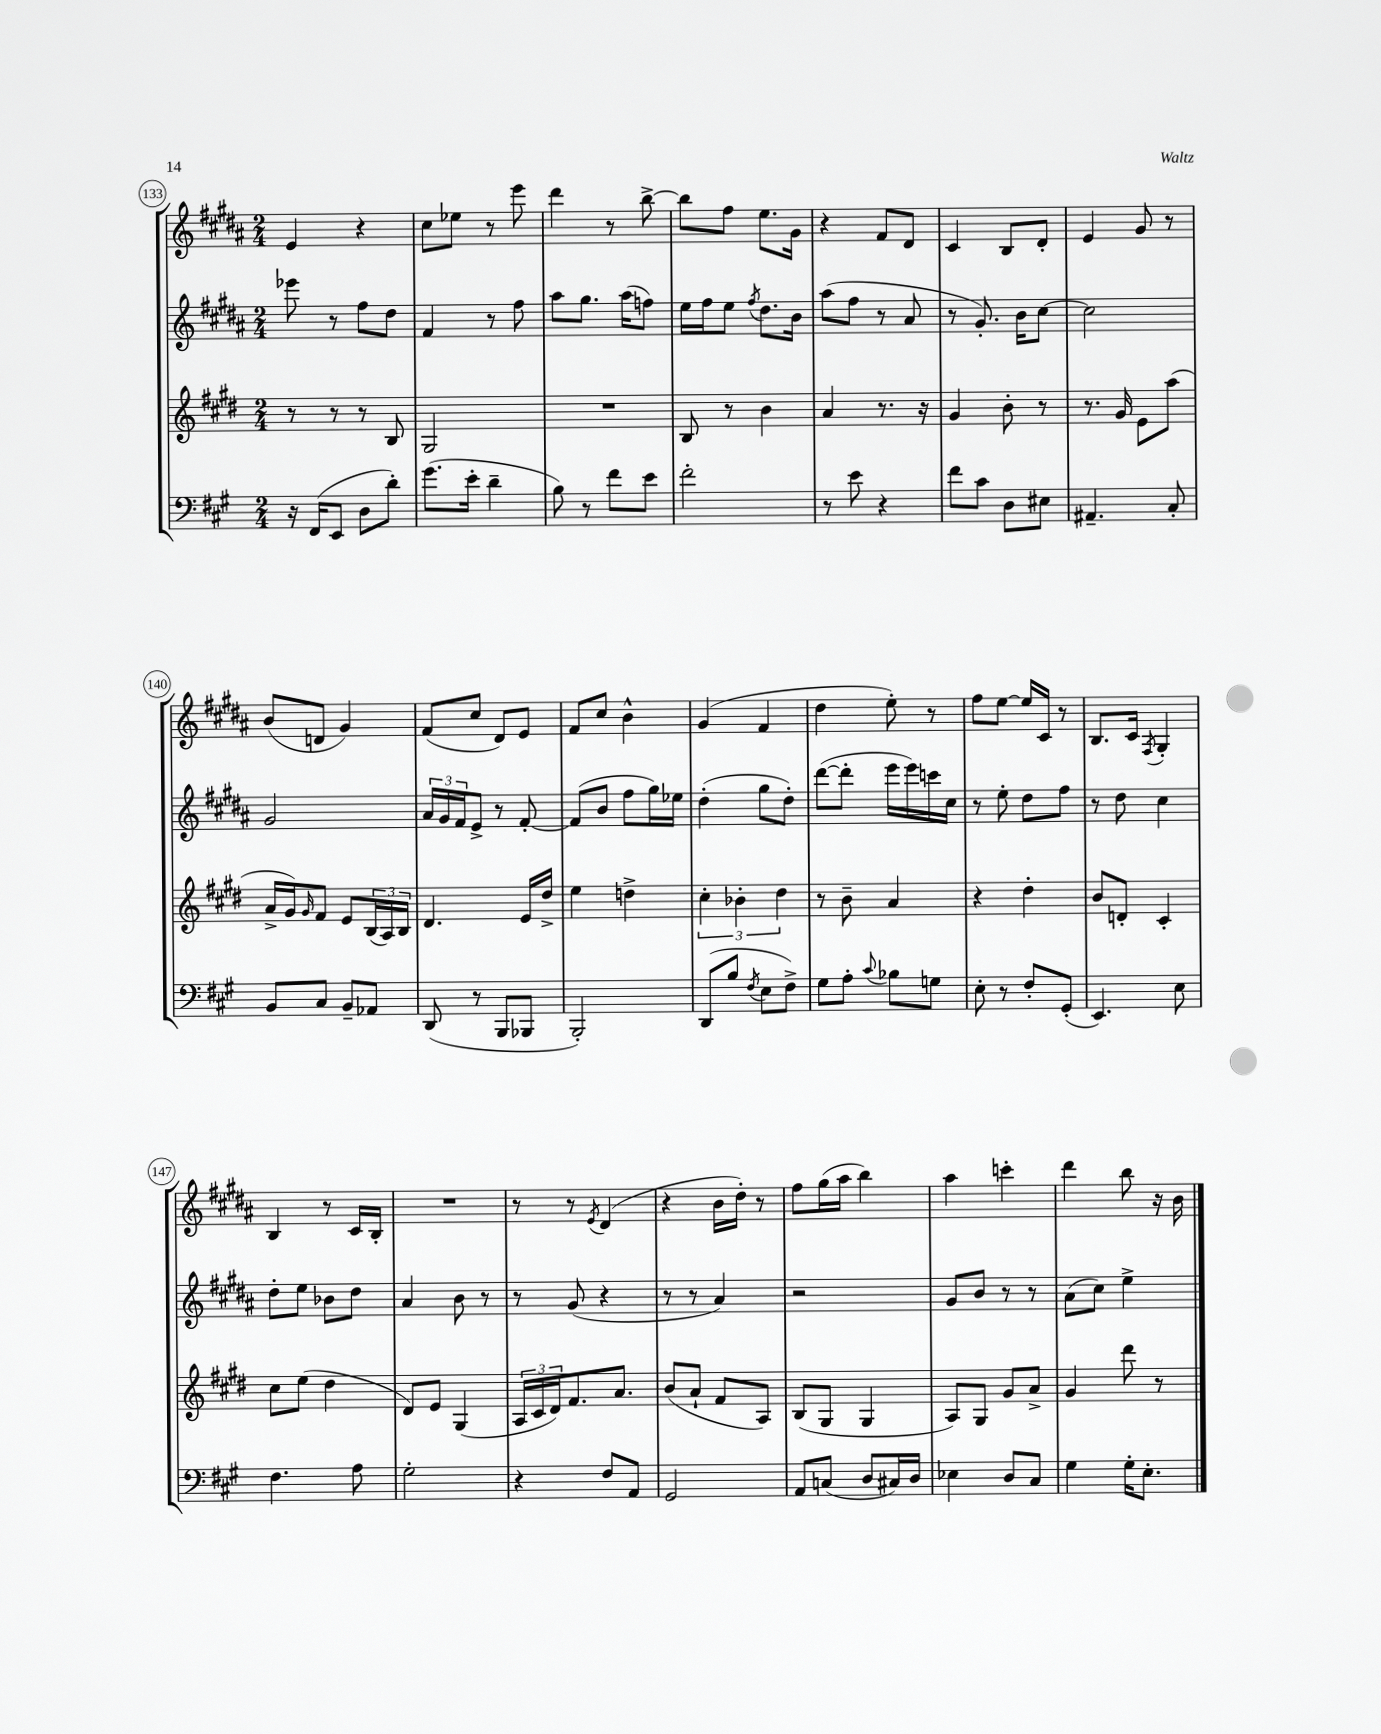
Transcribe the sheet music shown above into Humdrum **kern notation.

**kern	**kern	**kern	**kern
*staff4	*staff3	*staff2	*staff1
*clefF4	*clefG2	*clefG2	*clefG2
*k[f#c#g#]	*k[f#c#g#d#]	*k[f#c#g#d#a#]	*k[f#c#g#d#a#]
*M2/4	*M2/4	*M2/4	*M2/4
16r	8r	8eee-	4e
(16FF#	.	.	.
8EE	8r	8r	.
8D	8r	8ff#	4r
8d')	8B	8dd#	.
=	=	=	=
(8.g#	2G#	4f#	8cc#
.	.	.	8ee-
16e'	.	.	.
4d~	.	8r	8r
.	.	8ff#	8eee
=	=	=	=
8B)	2r	8aa#	4ddd#
8r	.	8.gg#	.
8f#	.	.	8r
.	.	(16aa#	.
8e	.	8ff)	[8bb^
=	=	=	=
2f#'	8B	16ee	8bb]
.	.	16ff#	.
.	8r	8ee	8ff#
.	.	8qff#	.
.	4b	8.dd#	8.ee
.	.	16b	16g#
=	=	=	=
8r	4a	(8aa#	4r
8e	.	8ff#	.
4r	8.r	8r	8f#
.	.	8a#	8d#
.	16r	.	.
=	=	=	=
8f#	4g#	8r	4c#
8c#	.	8.g#')	.
8D	8b'	.	8B
.	.	16b	.
8E#	8r	[8cc#	8d#'
=	=	=	=
4.AA#~	8.r	2cc#]	4e
.	16g#	.	.
.	8e	.	8g#
8C#'	(8aa	.	8r
=	=	=	=
8BB	16a^	2g#	(8b
.	16g#)	.	.
.	16qqg#	.	.
8C#	8f#	.	8d
8BB~	8e	.	4g#)
8AA-	(24B	.	.
.	24A)	.	.
.	24B	.	.
=	=	=	=
(8DD	4.d#	24a#	(8f#
.	.	24g#	.
.	.	24f#	.
8r	.	8e^	8cc#
8BBB	.	8r	8d#)
8BBB-	16e	[8f#'	8e
.	16dd#^	.	.
=	=	=	=
2BBB')	4ee	(8f#]	8f#
.	.	8b	8cc#
.	4dd^	8ff#	4b^^
.	.	16gg#)	.
.	.	16ee-	.
=	=	=	=
(8DD	6cc#'	(4dd#'	(4g#
8B	.	.	.
.	6b-'	.	.
8qF#	.	.	.
8E	.	8gg#	4f#
.	6dd#	.	.
8F#^)	.	8dd#')	.
=	=	=	=
8G#	8r	([8ddd#	4dd#
8A'	8b~	8ddd#']	.
8qqc#	.	.	.
8B-	4a	16eee	8ee')
.	.	16eee)	.
8G	.	16ccc	8r
.	.	16cc#	.
=	=	=	=
8E'	4r	8r	8ff#
8r	.	8ee'	[8ee
8F#'	4dd#'	8dd#	16ee]
.	.	.	16c#
(8GG#'	.	8ff#	8r
=	=	=	=
4.EE)	8b	8r	8.B
.	8d'	8dd#	.
.	.	.	16c#
.	.	.	8qF#
.	4c#'	4cc#	4G#'
8E	.	.	.
=	=	=	=
4.F#	8cc#	8dd#'	4B
.	(8ee	8ee	.
.	4dd#	8b-	8r
8A	.	8dd#	16c#
.	.	.	16B'
=	=	=	=
2G#'	8d#)	4a#	2r
.	8e	.	.
.	(4G#	8b	.
.	.	8r	.
=	=	=	=
4r	24A	8r	8r
.	24c#	.	.
.	24d#)	.	.
.	8.f#	(8g#	8r
.	.	.	8qe
8F#	.	4r	(4d#
.	8.a	.	.
8AA	.	.	.
=	=	=	=
2GG#	(8b	8r	4r
.	8a`	8r	.
.	8f#	4a#)	16b
.	.	.	16dd#')
.	8A)	.	8r
=	=	=	=
8AA	(8B	2r	8ff#
(8C	8G#	.	(16gg#
.	.	.	16aa#
8D	4G#	.	4bb)
16C#)	.	.	.
16D	.	.	.
=	=	=	=
4E-	8A)	8g#	4aa#
.	8G#	8b	.
8D	8g#	8r	4ccc'
8C#	8a^	8r	.
=	=	=	=
4G#	4g#	(8a#	4ddd#
.	.	8cc#)	.
16G#'	8ddd#	4ee^	8bb
8.E'	.	.	.
.	8r	.	16r
.	.	.	16b
==	==	==	==
*-	*-	*-	*-
